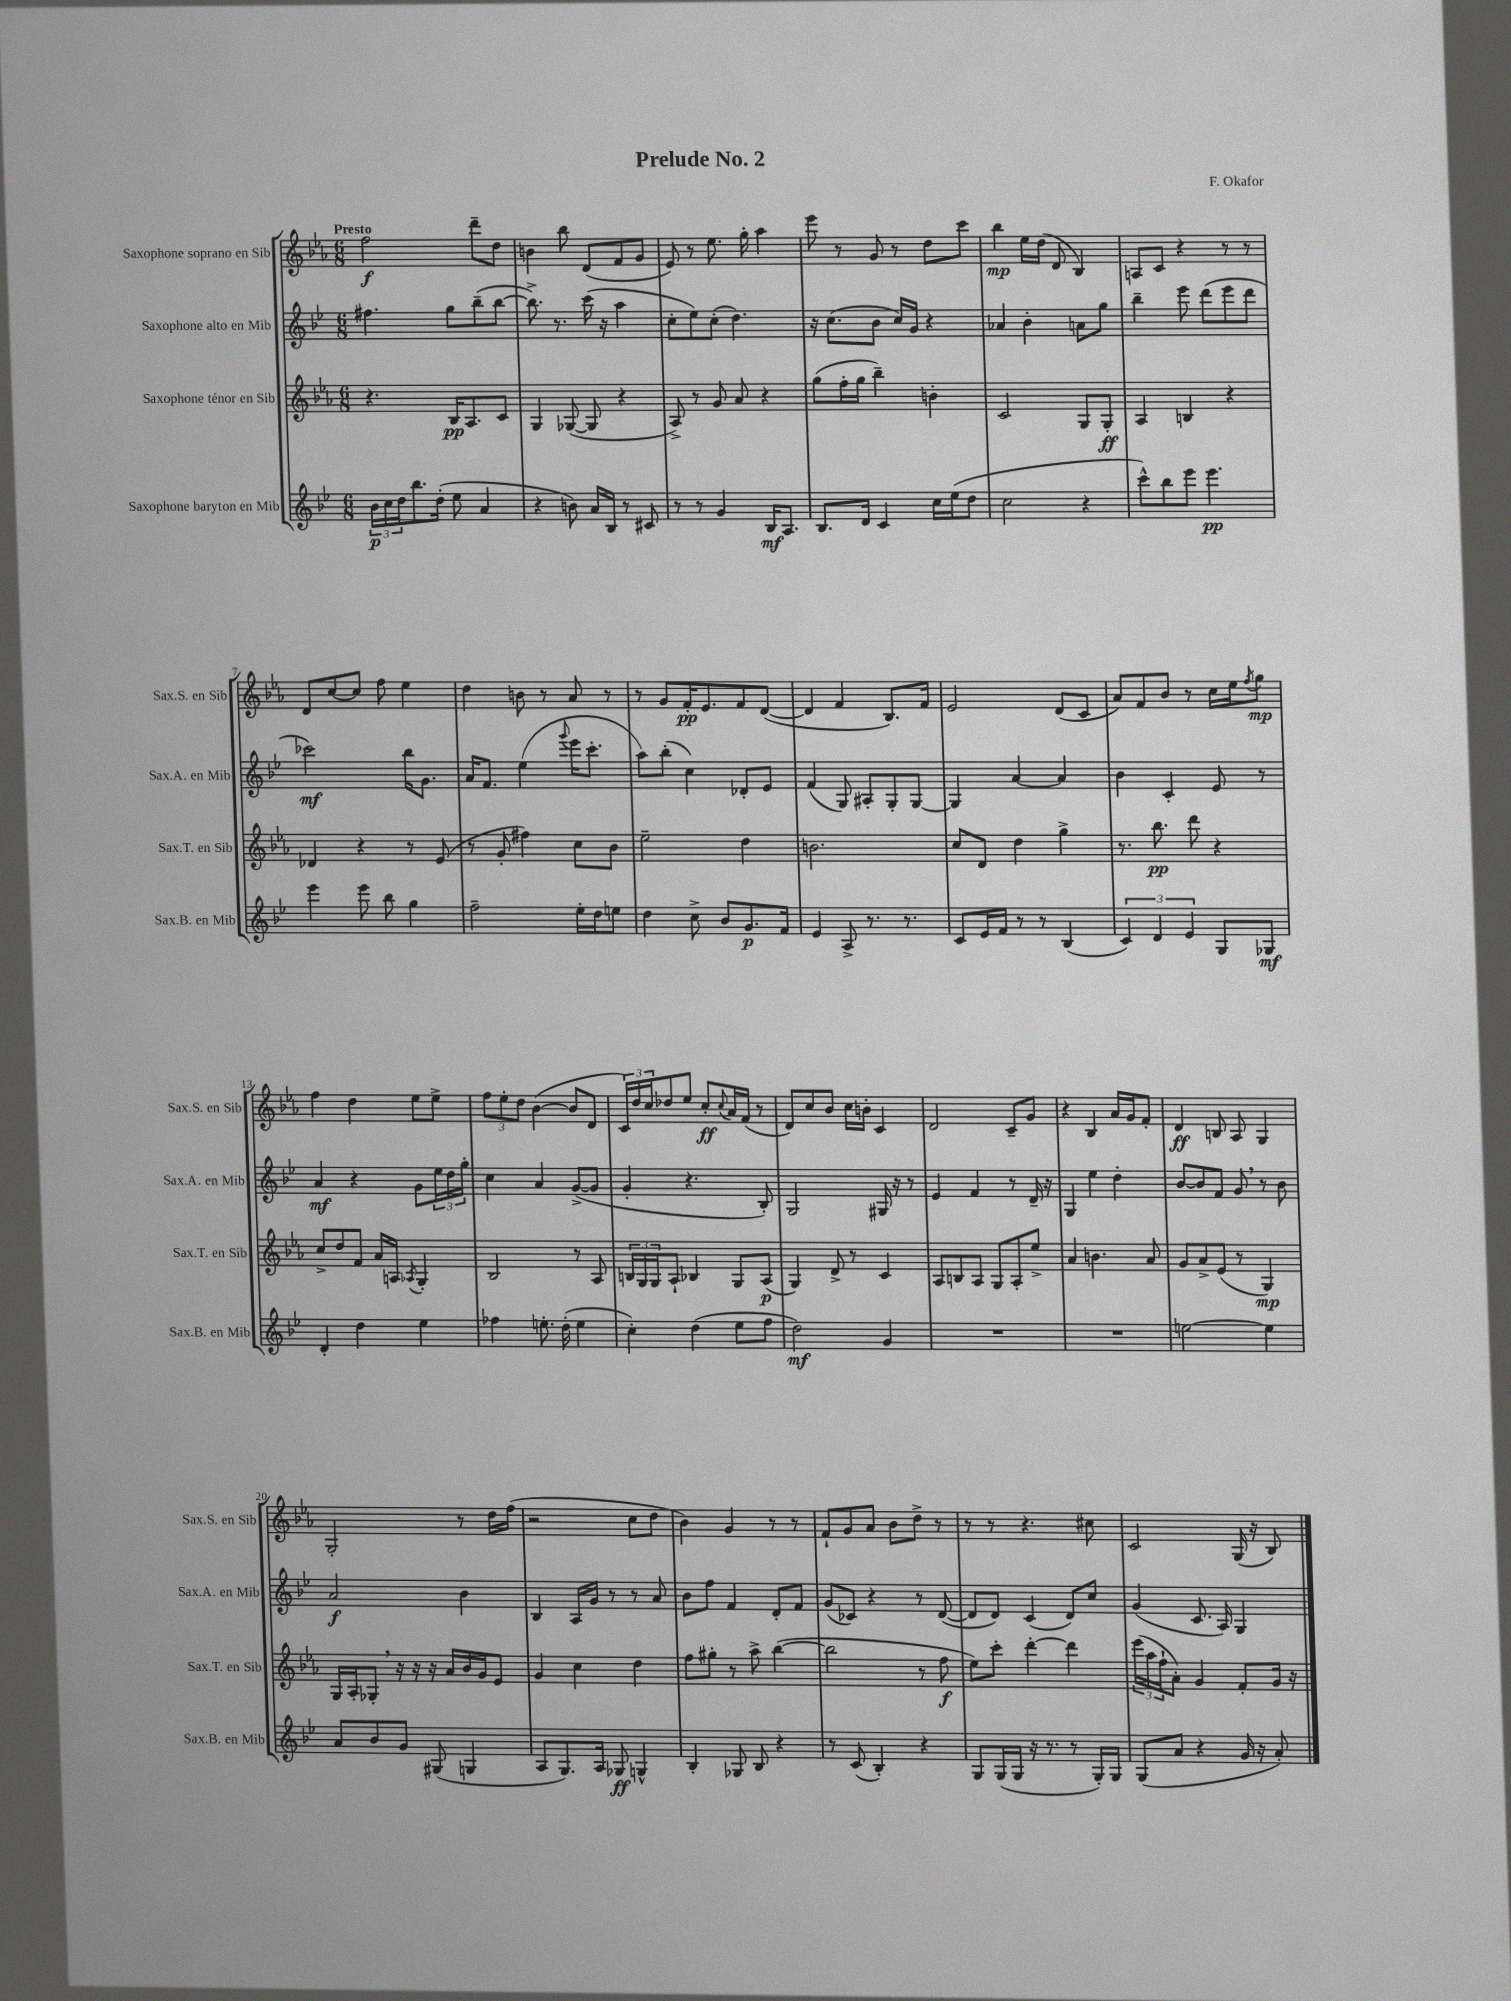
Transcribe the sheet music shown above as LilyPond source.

\header { title = "Prelude No. 2" composer = "F. Okafor" }
<<
\new StaffGroup <<
\new Staff = "s0" \with { instrumentName = "Saxophone soprano en Sib" shortInstrumentName = "Sax.S. en Sib" } {
    \clef treble \key ees \major \numericTimeSignature \time 6/8 \tempo "Presto"
    f''2\f d'''8-- d''8 |
    b'4 bes''8 d'8( f'8 g'8 |
    ees'8) r8 ees''8. g''16-. aes''4 |
    ees'''8 r8 g'8 r8 d''8 c'''8 |
    bes''4\mp ees''16 d''16( d'8 bes4) |
    a8 c'8 r4 r8 r8 |
    d'8 c''8~ c''8 f''8 ees''4 |
    d''4 b'8 r8 aes'8 r8 |
    r8 g'8 f'16-.\pp ees'8. f'8 d'8~( |
    d'4 f'4 bes8.) f'16 |
    ees'2 d'8( c'8 |
    aes'8) f'8 bes'8 r8 c''16 ees''16 \acciaccatura { f''8 } g''8\mp |
    f''4 d''4 ees''8 ees''8-> |
    \tuplet 3/2 { f''8 ees''8-. d''8 } bes'4~( bes'8 d'8 |
    \tuplet 3/2 { c'16) d''16 c''16 } des''8 ees''8 c''8-.\ff \appoggiatura { c''8 } aes'16 f'16( r8 |
    d'8) c''8 bes'8 c''16 b'16-. c'4 |
    d'2 c'8-- g'8 |
    r4 bes4 aes'16 g'16 f'8-. |
    d'4\ff b8 aes8 g4 |
    g2-. r8 d''16 f''16( |
    r2 c''8 d''8 |
    bes'4) g'4 r8 r8 |
    f'8-! g'8 aes'8 bes'8 d''8-> r8 |
    r8 r8 r4. cis''8 |
    c'2 g16( r16 bes8) \bar "|." |
}
\new Staff = "s1" \with { instrumentName = "Saxophone alto en Mib" shortInstrumentName = "Sax.A. en Mib" } {
    \clef treble \key bes \major \numericTimeSignature \time 6/8
    fis''4. g''8 bes''8--( bes''8~ |
    bes''8.->) r8. c'''16( r16 a''4 |
    c''8-. ees''8) c''8-.( d''4.) |
    r16 c''8.( bes'8 c''16) g'16 r4 |
    aes'4 bes'4-. a'8 g''8 |
    bes''4-- ees'''8 d'''8( ees'''8 d'''8 |
    ces'''2\mf) bes''16 g'8. |
    a'16 f'8. ees''4( \appoggiatura { g'''8 } ees'''16 c'''8.-. |
    a''8) bes''8-.( c''4) des'8-. ees'8 |
    f'4( g8) ais8-. g8-. g8~ |
    g4 a'4~ a'4 |
    bes'4 c'4-. ees'8 r8 |
    a'4\mf r4 g'8 \tuplet 3/2 { ees''16 d''16 g''16-. } |
    c''4 a'4 g'8~->( g'8 |
    g'4-. r4. bes8-.) |
    g2 gis16 r16 r8 |
    ees'4 f'4 r8 d'16-- r16 |
    g4 ees''4 d''4-. |
    bes'8~ bes'8 f'8 g'8 \breathe r8 bes'8 |
    a'2\f bes'4 |
    bes4 a16 g'16 r8 r8 a'8 |
    bes'8 f''8 f'4 d'8-. f'8 |
    g'8( ces'8) r4 r8 d'8~( |
    d'8 d'8) c'4( d'8) c''8 |
    g'4( c'8. a16) g4 \bar "|." |
}
\new Staff = "s2" \with { instrumentName = "Saxophone ténor en Sib" shortInstrumentName = "Sax.T. en Sib" } {
    \clef treble \key ees \major \numericTimeSignature \time 6/8
    r4. bes16\pp aes8. c'8 |
    g4 ges8~( ges8 r4 |
    aes8->) r8 g'8 aes'8 r4 |
    g''8( f''16-. g''16 bes''4--) b'4-. |
    c'2 g8 g8-.\ff |
    aes4 b4 r4 |
    des'4 r4 r8 ees'8( |
    r8 g'8-. fis''4) c''8 bes'8 |
    ees''2-- d''4 |
    b'2. |
    c''8 d'8 d''4 g''4-> |
    r8. bes''8.\pp d'''8 r4 |
    c''8-> d''8 f'8 aes'16 a16 \acciaccatura { aes8 } g4-. |
    bes2 r8 aes8 |
    \tuplet 3/2 { b16 g16 g16 } aes8-! bes4 g8 aes8\p( |
    g4) d'8-> r8 c'4 |
    aes8 b8 aes8 g8 aes8-. ees''8-> |
    aes'4 b'4. aes'8 |
    g'8 aes'8-> ees'8( r8 g4\mp) |
    g16 aes16-. ges8-. \breathe r16 r16 r16 aes'16 bes'16 g'16 ees'8 |
    g'4 c''4 d''4 |
    f''8 gis''8-. r8 aes''8-> bes''4~( |
    bes''2 r8 f''8\f |
    ees''8) c'''8-. d'''4~-. d'''4 |
    \tuplet 3/2 { ees'''16( aes''16 f''16-! } aes'8-.) g'4 f'8-. g'16 r16 \bar "|." |
}
\new Staff = "s3" \with { instrumentName = "Saxophone baryton en Mib" shortInstrumentName = "Sax.B. en Mib" } {
    \clef treble \key bes \major \numericTimeSignature \time 6/8
    \tuplet 3/2 { bes'16\p c''16 d''16 } bes''8. d''16-.( ees''8 a'4 |
    r4 b'8) a'16 bes16 r8 cis'8 |
    r8 r8 g'4 bes16\mf a8. |
    bes8. d'16 c'4 c''16 ees''16( d''8 |
    c''2 r4 |
    c'''8-^) bes''8 ees'''8 ees'''4.\pp |
    ees'''4 ees'''8 bes''8 g''4 |
    f''2-- ees''16-. d''16 e''8 |
    d''4 c''8-> bes'8 g'8.\p f'16 |
    ees'4 a8-> r8. r8. |
    c'8 ees'16 f'16 r8 r8 bes4( |
    \tuplet 3/2 { c'4) d'4 ees'4 } g8 ges8\mf |
    d'4-. d''4 ees''4 |
    fes''4 e''8.-. d''16-.( e''4 |
    c''4-.) d''4( ees''8 f''8 |
    d''2\mf) g'4 |
    R2. |
    R2. |
    e''2~ e''4 |
    a'8 bes'8 g'8 gis8( g4 |
    a8 g8.) a16 ges8\ff g4-^ |
    bes4-. ges8 bes8 r4 |
    r8 c'8( bes4-.) r4 |
    g8 g16( g16 r16 r8. r8 g16-.) g16 |
    g8( a'8 r4 g'16 r16 a'8-.) \bar "|." |
}
>>
>>
